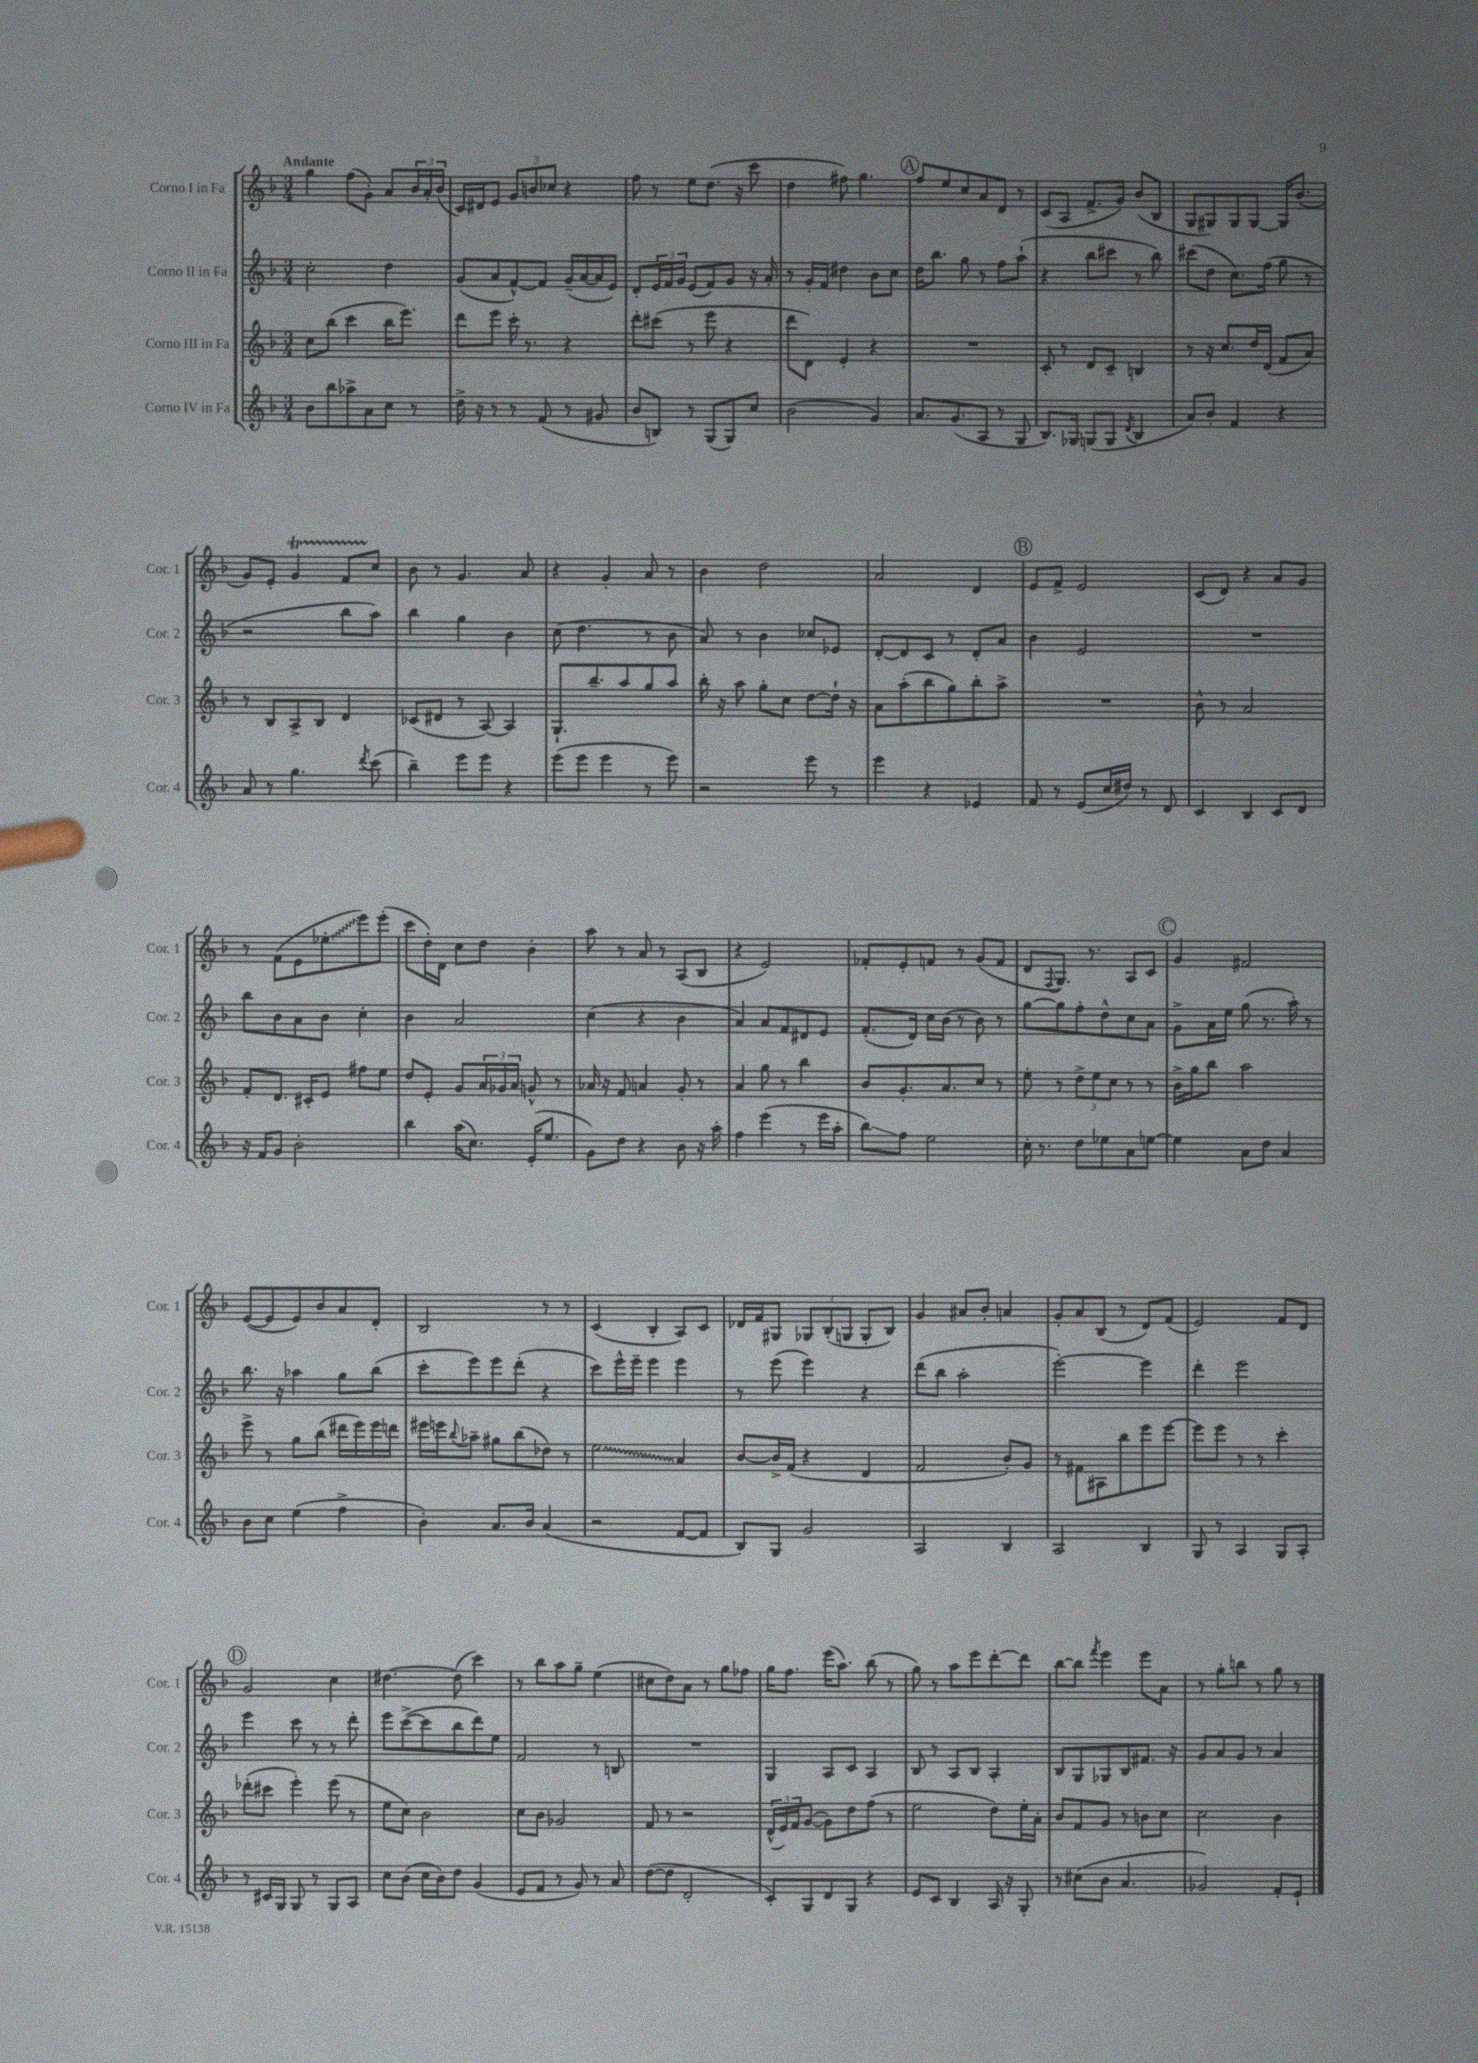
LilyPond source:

<<
\new StaffGroup <<
\new Staff = "s0" \with { instrumentName = "Corno I in Fa" shortInstrumentName = "Cor. 1" } {
    \clef treble \key f \major \numericTimeSignature \time 3/4 \tempo "Andante"
    g''4 f''8( g'8-.) a'8 \tuplet 3/2 { bes'16 a'16-. bes'16( } |
    c'16) dis'16 e'8 \tuplet 3/2 { g'8 b'8 ces''8 } r4 |
    f''8 r8 e''8 d''8.( r16 c'''8 |
    d''4 fis''8) g''4. |
    \mark \markup { \circle "A" } f''8 e''8 c''8 a'8 d'8 r8 |
    c'8( a8 f'8.-> g'16) bes'8( bes8 |
    g8 gis8) gis8 gis8~ gis16 bes'8.( |
    g'8) e'8-. g'4\startTrillSpan f'8 c''8\stopTrillSpan |
    bes'8 r8 g'4. a'8 |
    r4 g'4-. a'8 r8 |
    bes'4 d''2 |
    a'2 d'4 |
    \mark \markup { \circle "B" } e'8 f'8-> e'2 |
    c'8( d'8) r4 a'8 g'8 |
    r8 f'8( e'8 \once \override Glissando.style = #'zigzag ees''8-.\glissando e'''8) e'''8-.( |
    c'''8 d''16-.) d'16 c''8 d''8 bes'4-. |
    a''8 r8 a'8 r8 a8( bes8 |
    r4 e'2) |
    fes'8-. e'8-. f'8 r8 g'8( f'8 |
    d'8 \appoggiatura { f8 } g8.) r8. a8 c'8 |
    \mark \markup { \circle "C" } g'4 fis'2 |
    e'8~( e'8 e'8) bes'8 a'8 d'8-. |
    bes2 r8 r8 |
    c'4( bes4-. a8) c'8 |
    des'16 f'16 gis8 \tuplet 3/2 { ges8 bes8-.( g8 } g8-. bes8) |
    g'4 ais'8 bes'8-. a'4 |
    g'8-. a'8 bes8( r8 d'8) f'8( |
    e'2) f'8 d'8 |
    \mark \markup { \circle "D" } g'2 c''4 |
    dis''4.~ dis''8( c'''4) |
    r8 bes''8 a''8 g''8-- e''4( |
    cis''8 d''8) a'8 r8 g''8 fes''8 |
    g''16 f''8. e'''16( a''8.) bes''8( r8 |
    g''8) r8 a''8 e'''8 d'''8~-. d'''8 |
    bes''8~ bes''8 \acciaccatura { f'''8 } e'''4 e'''8 a'8 |
    r8 g''8-. b''8 r8 g''8 r8 \bar "|." |
}
\new Staff = "s1" \with { instrumentName = "Corno II in Fa" shortInstrumentName = "Cor. 2" } {
    \clef treble \key f \major \numericTimeSignature \time 3/4
    c''2-. d''4 |
    g'8( a'8 f'8~-^) f'8 g'16--( a'16~ a'16 e'16) |
    d'8-. \tuplet 3/2 { e'16 f'16 g'16 } e'8( f'8) g'8 r16 a'16-. |
    r8 g'16-. f'16 dis''4 bes'8 c''8 |
    \mark \markup { \circle "A" } d''16 bes''8. g''8 r8 f''8 a''8-!( |
    r4 bes''8 cis'''8 r8 bes''8) |
    cis'''8( d''8 c''8.) f''16( g''8 r8 |
    r2 bes''8 a''8) |
    bes''4 g''4 bes'4 |
    c''8( d''4. r8 bes'8 |
    a'8) r8 bes'4 ces''8 ees'8 |
    d'8~-. d'8 c'8 r8 d'8-. a'8 |
    \mark \markup { \circle "B" } bes'4 e'2 |
    R2. |
    bes''8 bes'8 a'8 bes'8 c''4-. |
    bes'4 a'2 |
    c''4( r4 bes'4 |
    a'4) a'8 f'8 dis'8 e'8 |
    f'8.-.( d'16) c''16 bes'16( r8 bes'8) r8 |
    g''8~ g''8 f''8-. d''8-^ c''8 a'8 |
    \mark \markup { \circle "C" } g'8-> a'16 e''16 g''8( r8. a''16-.) r8 |
    bes''8. r16 aes''4 g''8 bes''8( |
    c'''8-. e'''8) e'''8 d'''8-.( r4 |
    c'''8) e'''16-^ e'''16-- e'''4 e'''4 |
    r8 e'''8( e'''4) r4 |
    d'''8( bes''8 a''2-. |
    e'''2~-.) e'''4 |
    d'''4-. e'''2 |
    \mark \markup { \circle "D" } e'''4 c'''8 r8 r8 d'''8-. |
    e'''8 c'''8~->( c'''8 bes''8 d'''8) e''8 |
    f'2 r8 b8 |
    R2. |
    g4 a8 c'8 a4 |
    bes8 r8 a8 bes8 a4-. |
    bes8 g8 ges8 bes8 fis'8. r16 |
    g'8 a'8 g'8 r8 a'4 \bar "|." |
}
\new Staff = "s2" \with { instrumentName = "Corno III in Fa" shortInstrumentName = "Cor. 3" } {
    \clef treble \key f \major \numericTimeSignature \time 3/4
    c''8 bes''8( c'''4 bes''16 e'''8.) |
    d'''8 e'''8 c'''16-. r8. r4 |
    d'''8-. cis'''8( r8 e'''8 r4 |
    d'''8 d'8) e'4-. r4 |
    \mark \markup { \circle "A" } R2. |
    c'8-. r8 d'8 c'8-- b4 |
    r8 r16 c''8. d''16 d'16( f'8 a'8) |
    r8 bes8 a8-> bes8 d'4 |
    ces'8( dis'8 r8 a8~) a4 |
    g8.-! bes''8.-- a''8 g''8 a''8 |
    bes''16-. r16 a''8 g''8-. c''8 d''8~ d''16-! r16 |
    a'8 a''8-.( bes''8 g''8) bes''8-. a''8-> |
    \mark \markup { \circle "B" } R2. |
    bes'8-^ r8 a'2 |
    f'8-. d'8. cis'16-. e'8 fis''8 e''8 |
    d''8 e'8-. g'8 \tuplet 3/2 { a'16 ges'16 a'16 } g'8-^ r8 |
    aes'16 r16 f'8 a'4 g'8-. r8 |
    a'4 g''8 r8 bes''4 |
    bes'8 g'8.-. a'8. c''8 r8 |
    e''8-. r8 \tuplet 3/2 { d''8-> e''8 c''8 } r8 r8 |
    \mark \markup { \circle "C" } bes'16-> g''16 bes''8 a''2 |
    e'''8-> r8 g''8 bes''8( dis'''16 e'''16) e'''16 d'''16 |
    eis'''16 e'''16 \appoggiatura { bes''8 } aes''8-- gis''8 bes''8( des''8) r8 |
    \once \override Glissando.style = #'zigzag e''2\glissando a'4 |
    bes'8~ bes'16-> f'16( r4 d'4 |
    f'2 bes'8-.) g'8 |
    r8 fis'8 ais8 bes''8 e'''8 e'''8~ |
    e'''8 e'''8 r8 r8 c'''4-. |
    \mark \markup { \circle "D" } des'''8-.( cis'''8 e'''4-.) e'''8( r8 |
    e''8 c''8) bes'2 |
    c''8 bes'8 ges'2 |
    f'8 r8 r2 |
    \tuplet 3/2 { d'16-^( e'16) f'16 } g'8~( g'8) d''8 f''8( r8 |
    e''2 d''8) e''16-. a'16-. |
    bes'8 f'8 g'8 r8 b'8 c''8 |
    c''2 bes'4 \bar "|." |
}
\new Staff = "s3" \with { instrumentName = "Corno IV in Fa" shortInstrumentName = "Cor. 4" } {
    \clef treble \key f \major \numericTimeSignature \time 3/4
    bes'8 bes''8 aes''8-> a'8 c''8 r8 |
    d''16-> r16 r8 r8 f'8( r8 gis'8 |
    bes'8 b8) r8 g8( g8) c''8 |
    bes'2( g'4) |
    \mark \markup { \circle "A" } a'8. g'8.( a8 r8 g8 |
    bes8.) ges16 g8( g8 \acciaccatura { d'8 } bes4 |
    a'8) bes'8-. f'4 r4 |
    a'8 r8 g''4. \acciaccatura { d'''8 } c'''8( |
    bes''4--) e'''8 e'''8 r4 |
    e'''8( e'''8 e'''4 r8 e'''8) |
    r2 e'''8 r8 |
    e'''4 r4 ees'4 |
    \mark \markup { \circle "B" } f'8 r8 e'8( c''16 dis''16) r8 d'8 |
    c'4 bes4 c'8 d'8 |
    r16 f'16 g'8 bes'2-. |
    bes''4 a''16( c''8.) e'16-.( e''8. |
    g'8) d''8 r4 bes'8 r16 a''16-. |
    f''4 e'''4( r8 e'''16 a''16-. |
    bes''8\glissando) f''8 e''2 |
    c''16-. r8. d''8 ees''8 a'8 e''8~ |
    \mark \markup { \circle "C" } e''4 a'8 d''8 a'4 |
    bes'8 c''8 e''4( f''4-> |
    bes'4-.) a'8. bes'16 a'4( |
    r2 f'8~ f'8 |
    bes8) g8 g'2 |
    a2 bes4 |
    a2 bes4 |
    g8 r8 a4 g8 a8-. |
    \mark \markup { \circle "D" } r8 cis'16 g16 g8 r8 g8 a8 |
    c''8 bes'8( c''16 bes'16) d''8 g'4( |
    e'8 f'8 r8 g'8) r8 a'8 |
    d''8~( d''8 d'2-. |
    c'8-.) g8 d'8 g8 r4 |
    e'8 c'8 bes4 a16 r16 g8-. |
    r8 cis''8( bes'8 a'4. |
    ges'2) f'8-. e'8-! \bar "|." |
}
>>
>>
\layout { \context { \Score \remove "Bar_number_engraver" } }
